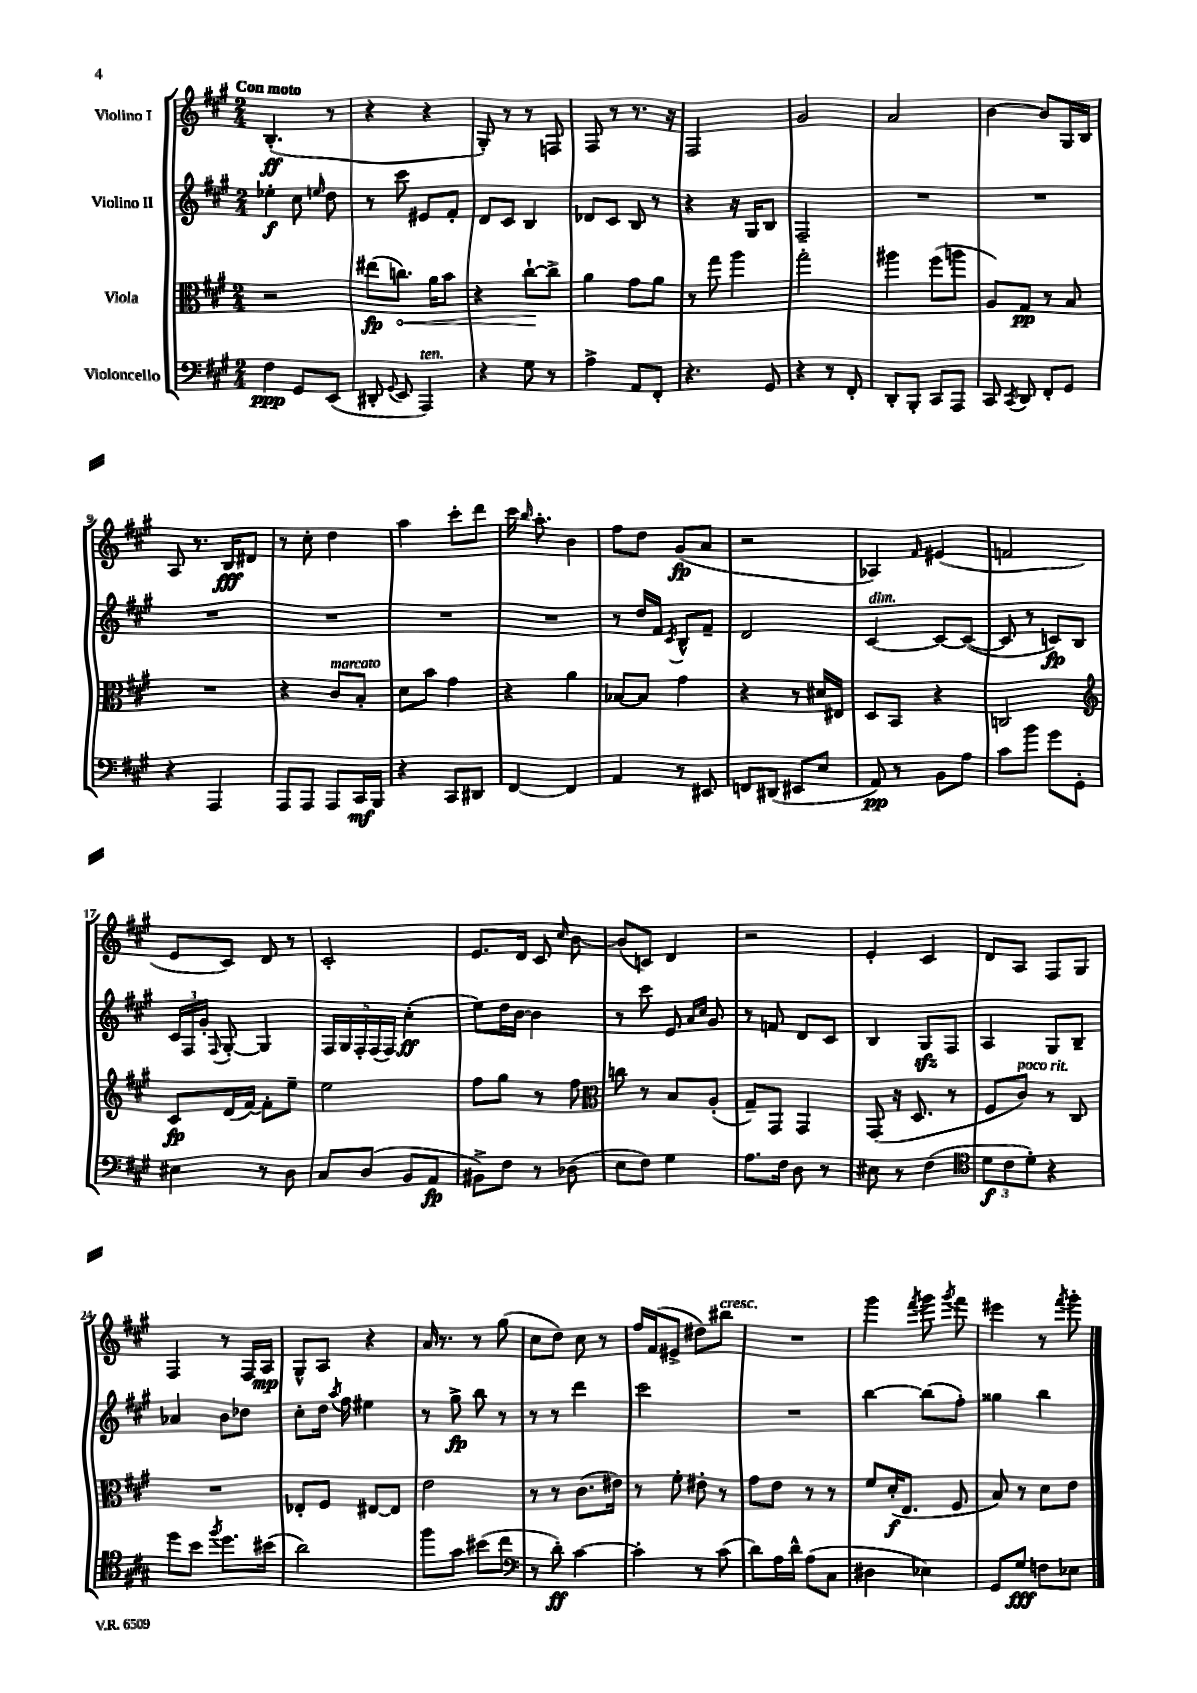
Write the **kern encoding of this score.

**kern	**kern	**kern	**kern
*staff4	*staff3	*staff2	*staff1
*clefF4	*clefC3	*clefG2	*clefG2
*k[f#c#g#]	*k[f#c#g#]	*k[f#c#g#]	*k[f#c#g#]
*M2/4	*M2/4	*M2/4	*M2/4
4F#	2r	4ee-'	(4.B'
8GG#	.	8cc#	.
.	.	16qqee	.
(8EE	.	8dd	8r
=	=	=	=
8DD#'	(8ee#	8r	4r
8qqGG#	.	.	.
8EE	8.cc)	8ccc#	.
4AAA)	.	8e#	4r
.	16a	.	.
.	8b	8f#'	.
=	=	=	=
4r	4r	8d	8G#')
.	.	8c#	8r
8G#	[8cc#`	4B	8r
8r	8cc#^]	.	8F
=	=	=	=
4A^	4a	8d-	8F#
.	.	8c#	8r
8AA	8g#	8B	8.r
8FF#'	8a	8r	.
.	.	.	16r
=	=	=	=
4.r	8r	4r	2F#
.	8gg#	.	.
.	4aa	16r	.
.	.	16G#	.
8GG#	.	8B	.
=	=	=	=
4r	2gg#'	2F#~	2g#
8r	.	.	.
8FF#'	.	.	.
=	=	=	=
8DD'	4aa#	2r	2a
8BBB'	.	.	.
8CC#	(8ff#	.	.
8AAA	8aa	.	.
=	=	=	=
8CC#	8A)	2r	[4b
8qCC#	.	.	.
8DD	8G#	.	.
8FF#'	8r	.	8b]
8GG#	8B	.	16G#
.	.	.	16B
=	=	=	=
4r	2r	2r	8A
.	.	.	8.r
4AAA	.	.	.
.	.	.	16B
.	.	.	8d#
=	=	=	=
8AAA	4r	2r	8r
8AAA	.	.	8cc#'
8AAA	8c#	.	4dd
16CC#	8B'	.	.
16BBB	.	.	.
=	=	=	=
4r	8d	2r	4aa
.	8b	.	.
8CC#	4g#	.	8ccc#'
8DD#	.	.	8ddd
=	=	=	=
[4FF#	4r	2r	16ccc#
.	.	.	16qqbb
.	.	.	8.aa'
4FF#]	4a	.	4b
=	=	=	=
4AA	[8B-	8r	8ff#
.	8B-]	16dd	8dd
.	.	16f#	.
.	.	8qc#	.
8r	4g#	8B^^	(8g#
8EE#	.	8f#~	8a
=	=	=	=
8FF	4r	2d	2r
(8DD#	.	.	.
8EE#	8r	.	.
8E	16d#	.	.
.	16E#	.	.
=	=	=	=
8AA)	8D	[4c#	4A-)
8r	8BB	.	.
.	.	.	16qqf#
8BB	4r	8c#_	(4e#
8A	.	(8c#_	.
=	=	=	=
8c#	2C	8c#]	2f
8b	.	8r	.
8g#	.	8c)	.
8GG#'	.	8B	.
=	=	=	=
*	*clefG2	*	*
4E#	8c#	24c#	8e
.	.	24F#	.
.	.	24g#'	.
.	.	8qqF#	.
.	(16d	[8G#'	8c#)
.	[16f#)	.	.
8r	8f#']	4G#]	8d
8D	8ee~	.	8r
=	=	=	=
8C#	2ee	20F#	2c#'
.	.	20G#	.
.	.	20F#'	.
(8D	.	.	.
.	.	(20F#	.
.	.	20F#)	.
8BB	.	(4cc#'	.
8AA	.	.	.
=	=	=	=
8BB#^)	8ff#	8ee)	8.e
8F#	8gg#	16dd	.
.	.	[16b	16d
8r	8r	4b]	8c#
.	.	.	16qqcc#
(8D-	8ff#	.	[8b
=	=	=	=
*	*clefC3	*	*
8E	8cc	8r	(8b]
8F#)	8r	8ccc#	8c)
4G#	8B	8e	4d
.	.	16qqa	.
.	.	16qqcc#	.
.	(8A'	8g#	.
=	=	=	=
8.A	8G#~)	8r	2r
.	8GG#	8f	.
16F#	.	.	.
8D	4GG#	8d	.
8r	.	8c#	.
=	=	=	=
8E#	(8GG#	4B	4e'
8r	16r	.	.
.	8.D	.	.
(4F#	.	8G#	4c#
.	8r	8F#	.
=	=	=	=
*clefC4	*	*	*
12d	8F#	4A	8d
12c#	.	.	.
.	8c#)	.	8A
12d')	.	.	.
4r	8r	8G#	8F#
.	8C#	8B~	8G#
=	=	=	=
8dd	2r	4a-	4F#
8b	.	.	.
8qff#	.	.	.
8.dd	.	8b	8r
.	.	8dd-	16F#
(16b#	.	.	16A
=	=	=	=
2a)	8E-'	8cc#'	8G#^^
.	8F#	16dd	8A
.	.	8qaa	.
.	.	16ff#	.
.	[8E#	4ee#	4r
.	8E#]	.	.
=	=	=	=
8ff#	2e	8r	16a
.	.	.	8.r
8g#	.	8gg#^	.
(8b#	.	8bb	8r
8cc#	.	8r	(8gg#
=	=	=	=
*clefF4	*	*	*
8r	8r	8r	8cc#
8d')	8r	8r	8dd)
[4c#	(8.c#	4ddd	8cc#
.	.	.	8r
.	16e#)	.	.
=	=	=	=
4c#']	8r	2ccc#	16ff#
.	.	.	(16f#
.	8f#'	.	8e#^
8r	8e#'	.	8dd#)
(8c#	8r	.	8bb#
=	=	=	=
8d)	8g#	2r	2r
16A	8e	.	.
16d^^	.	.	.
(8A	8r	.	.
8C#	8r	.	.
=	=	=	=
4D#	8f#	[4bb	4ggg#
.	(16d'	.	.
.	8.E	.	.
.	.	.	8qfff#
4E-)	.	(8bb]	8ggg#
.	.	.	8qggg#
.	8F#	8ff#')	8fff#
=	=	=	=
8GG#	8B)	4gg##	4eee#
8G#	8r	.	.
8F	8d	4bb	8r
.	.	.	8qfff#
8E-	8e	.	8ggg#'
==	==	==	==
*-	*-	*-	*-
